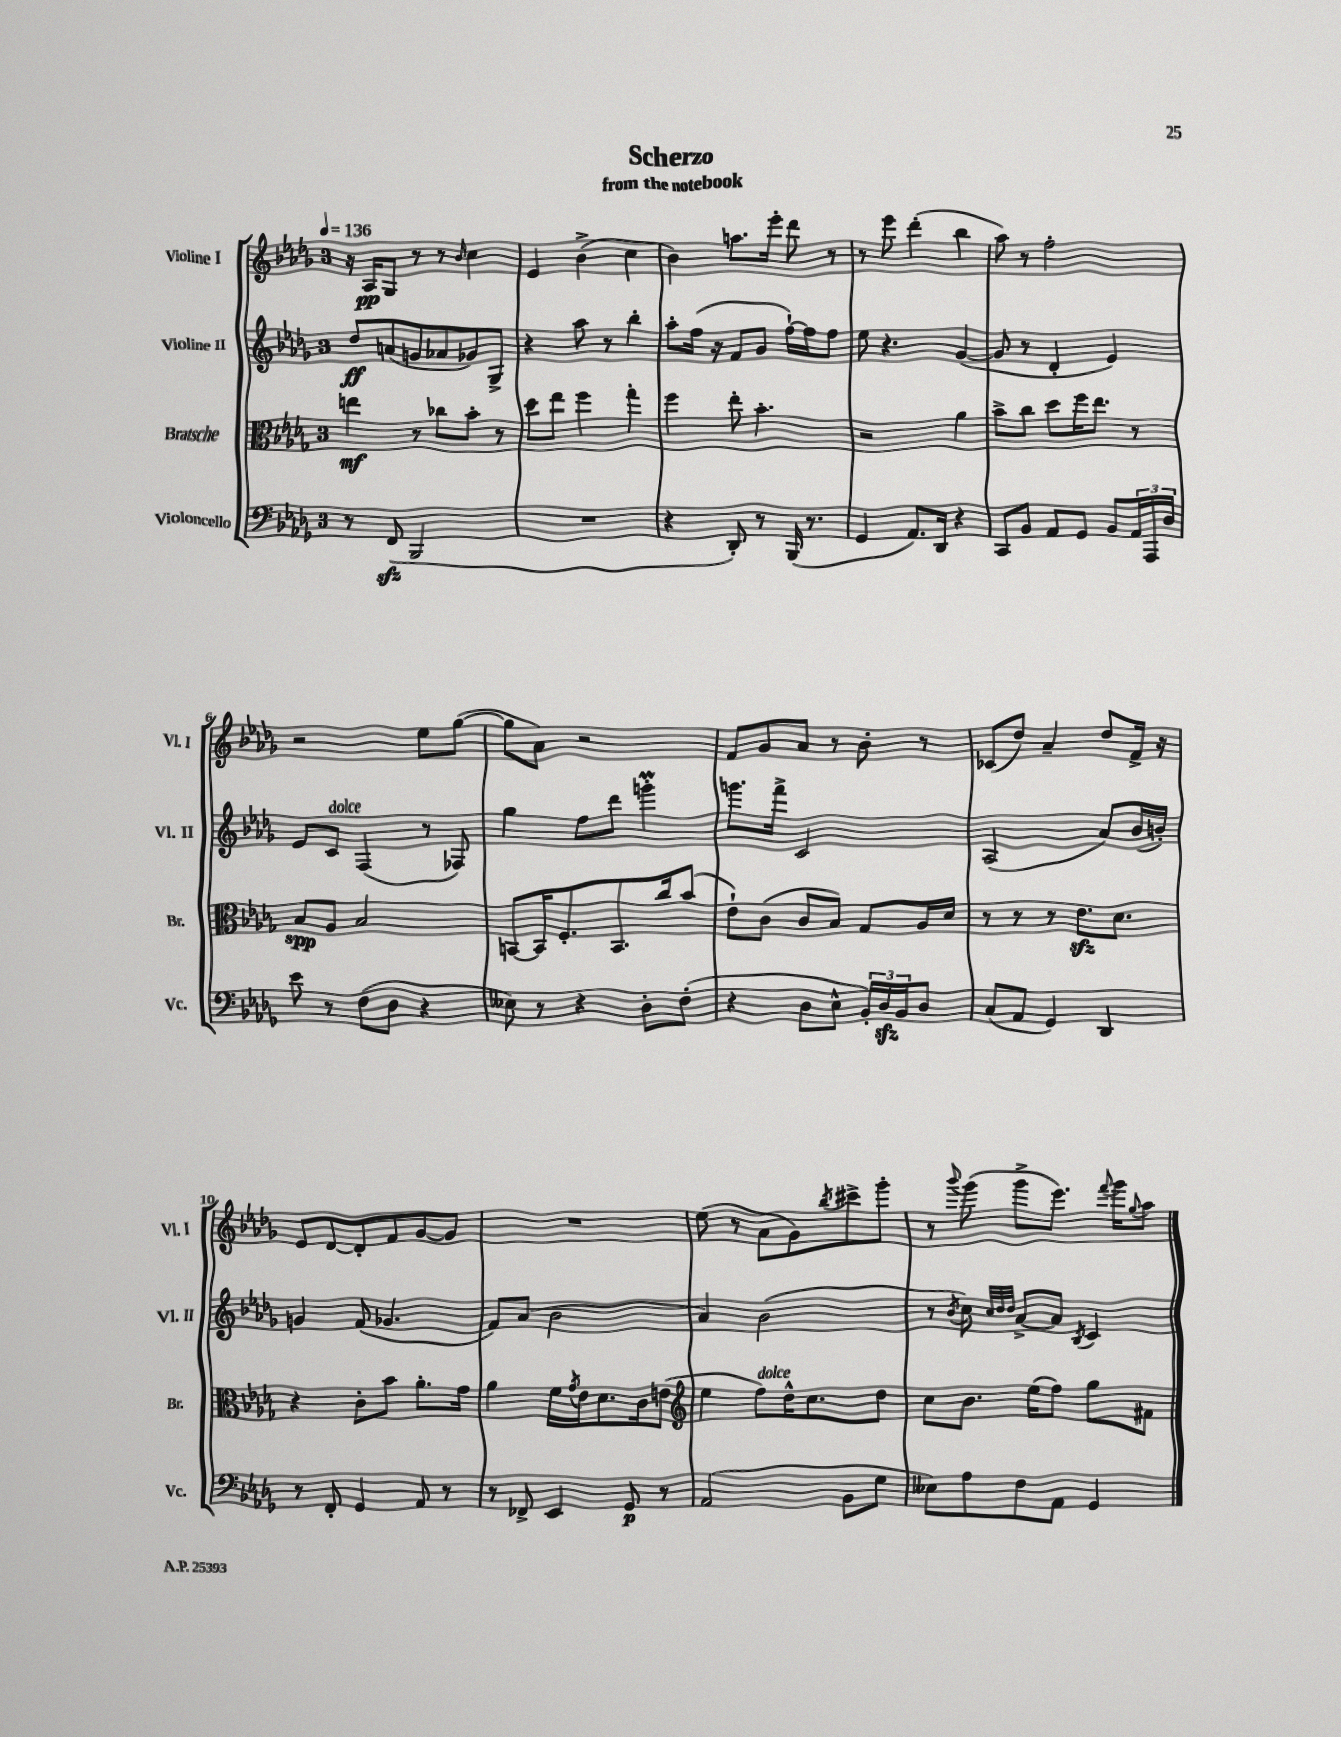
\header { title = "Scherzo" subtitle = "from the notebook" }
<<
\new StaffGroup <<
\new Staff = "s0" \with { instrumentName = "Violine I" shortInstrumentName = "Vl. I" } {
    \clef treble \key des \major \once \override Staff.TimeSignature.style = #'single-digit \time 3/4 \tempo 4 = 136
    r16 aes16\pp ges8 r8 r8 \grace { bes'16 } c''4 |
    ees'4 bes'4->( c''4 |
    bes'4) a''8. ees'''16-. des'''8 r8 |
    r8 ees'''8 des'''4-.( bes''4 |
    aes''8) r8 f''2-. |
    r2 ees''8 ges''8~( |
    ges''8 aes'8) r2 |
    f'8 ges'8 aes'8 r8 bes'8-. r8 |
    ces'8( des''8) aes'4-- des''8 f'16-> r16 |
    ees'8 des'8~ des'8-. f'8 ges'8~ ges'8 |
    R2. |
    ees''8( r8 aes'8 ges'8) \acciaccatura { bes''8 } cis'''8-> ges'''8-. |
    r8 \appoggiatura { bes'''8 } ges'''8( ges'''8-> ees'''8.) \appoggiatura { f'''8 } ges'''16 \appoggiatura { ges''8 } aes''8 \bar "|." |
}
\new Staff = "s1" \with { instrumentName = "Violine II" shortInstrumentName = "Vl. II" } {
    \clef treble \key des \major \once \override Staff.TimeSignature.style = #'single-digit \time 3/4
    des''8\ff a'8( g'8 aes'8 ges'8) ges8-> |
    r4 aes''8 r8 bes''4-. |
    aes''8-. f''16( r16 f'8 ges'8 f''16~-!) f''16 f''8 |
    ees''8 r4. ges'4~( |
    ges'8 r8 des'4-. ees'4) |
    ees'8 c'8^\markup { \italic "dolce" } f4( r8 fes8) |
    ges''4 f''8 des'''8 g'''4-.\prall |
    g'''8. f'''16-> c'2 |
    aes2( aes'8) bes'16( b'16-.) |
    g'4 f'8( ges'4. |
    f'8) aes'8( bes'2 |
    aes'4) bes'2( |
    r8 \acciaccatura { bes'8 } c''8) \grace { c''32 des''32 des''32 } aes'8~-> aes'8 \acciaccatura { bes8 } c'4 \bar "|." |
}
\new Staff = "s2" \with { instrumentName = "Bratsche" shortInstrumentName = "Br." } {
    \clef alto \key des \major \once \override Staff.TimeSignature.style = #'single-digit \time 3/4
    e''4\mf r8 ces''8 bes'8-. r8 |
    des''8 ees''8 f''4 ges''4-. |
    f''4 ees''8-. bes'4.-. |
    r2 aes'4 |
    bes'8-> c''8 des''8 f''16 ees''8. r8 |
    bes8\spp aes8 bes2 |
    b,8~ b,16 f8.-. b,8. c''16 bes'8( |
    ees'8-!) c'8( c'8 bes8) ges8 aes16 des'16 |
    r8 r8 r8 ees'8.\sfz des'8. |
    r4 c'8-. bes'8 aes'8.-. ges'16 |
    aes'4 f'16 \acciaccatura { ges'8 } ees'16 des'8. c'16 e'8( |
    \clef treble ees''4 f''8^\markup { \italic "dolce" }) des''16-^ c''8. des''8 |
    c''8 bes'8. ees''16( f''8) ges''8 fis'8 \bar "|." |
}
\new Staff = "s3" \with { instrumentName = "Violoncello" shortInstrumentName = "Vc." } {
    \clef bass \key des \major \once \override Staff.TimeSignature.style = #'single-digit \time 3/4
    r8 f,8\sfz( bes,,2 |
    R2. |
    r4 des,8-.) r8 bes,,16( r8. |
    ges,4 aes,8.) des,16 r4 |
    c,8 bes,8 aes,8 ges,8 bes,8 \tuplet 3/2 { aes,16 aes,,16 des16 } |
    ees'8 r8 f8( des8 r4 |
    eeses8) r8 r4 des8-. f8-.( |
    r4 des8 ees8-^ \tuplet 3/2 { bes,16-.) des16\sfz bes,16 } des8 |
    c8( aes,8 ges,4) des,4 |
    r8 f,8-. ges,4 aes,8 r8 |
    r8 fes,8-> ees,4 ges,8\p r8 |
    aes,2( bes,8 ges8 |
    eeses8) aes8 f8 aes,8 ges,4 \bar "|." |
}
>>
>>
